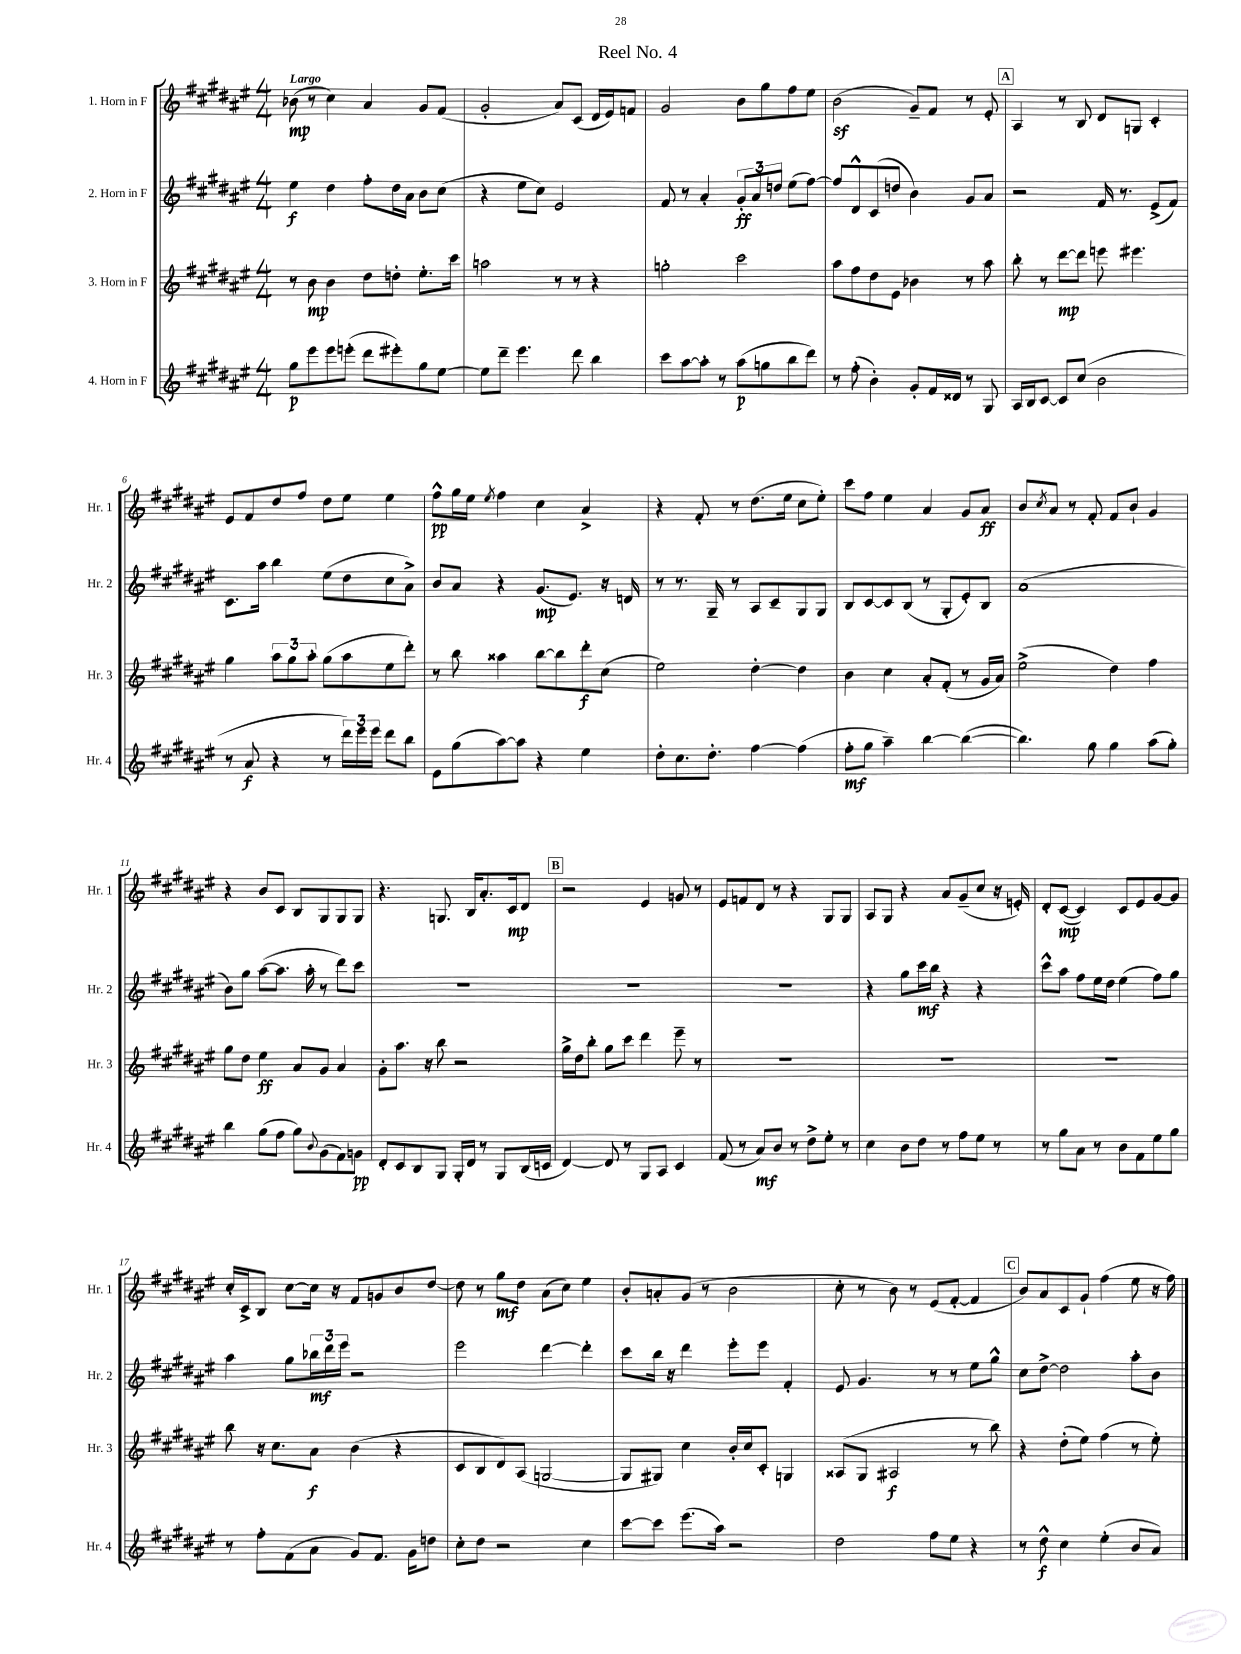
\header { title = "Reel No. 4" }
<<
\new StaffGroup <<
\new Staff = "s0" \with { instrumentName = "1. Horn in F" shortInstrumentName = "Hr. 1" } {
    \clef treble \key fis \major \numericTimeSignature \time 4/4 \tempo "Largo"
    bes'8\mp( r8 cis''4) ais'4 gis'8 fis'8( |
    gis'2-. ais'8) cis'8( dis'16 eis'16) f'8 |
    gis'2 b'8 gis''8 fis''8 eis''8 |
    b'2\sf( gis'8--) fis'8 r8 eis'8-. |
    \mark \markup { \box "A" } ais4 r8 b8 dis'8 g8 cis'4-. |
    eis'8 fis'8 dis''8 fis''8 dis''8 eis''8 eis''4 |
    fis''8-^\pp gis''16 eis''16 \acciaccatura { eis''8 } fis''4 cis''4 ais'4-> |
    r4 fis'8-. r8 dis''8.( eis''16 cis''8 eis''8-.) |
    cis'''8 fis''8 eis''4 ais'4 gis'8 ais'8\ff |
    b'8 \acciaccatura { cis''8 } ais'8 r8 fis'8-. fis'8 b'8-! gis'4 |
    r4 b'8 cis'8 b8 gis8 gis8 gis8 |
    r4. g8. b16 ais'8.-. cis'16\mp dis'8 |
    \mark \markup { \box "B" } r2 eis'4 g'8 r8 |
    eis'8 f'8 dis'8 r8 r4 gis8 gis8 |
    ais8 gis8 r4 ais'8 gis'8--( cis''8 r16 e'16-.) |
    dis'8-. cis'8~\mp( cis'4) cis'8 eis'8 gis'8~ gis'8 |
    cis''16-. cis'16-> b8 cis''8~ cis''16 r16 fis'8 g'8 b'8 dis''8~ |
    dis''8 r8 gis''8\mf dis''8 ais'8( cis''8) eis''4 |
    b'8-. a'8-. gis'8( r8 b'2 |
    cis''8-. r8 b'8) r8 eis'8( fis'8~-. fis'4 |
    \mark \markup { \box "C" } b'8) ais'8 cis'8 gis'8-! fis''4( eis''8 r16 fis''16) \bar "|." |
}
\new Staff = "s1" \with { instrumentName = "2. Horn in F" shortInstrumentName = "Hr. 2" } {
    \clef treble \key fis \major \numericTimeSignature \time 4/4
    eis''4\f dis''4 fis''8-. dis''16 ais'16 b'8 cis''8( |
    r4 eis''8 cis''8) eis'2 |
    fis'8 r8 ais'4-. \tuplet 3/2 { gis'8-.\ff ais'8 d''8 } eis''8( fis''8~) |
    fis''8 dis'8-^ cis'8( d''8 b'4) gis'8 ais'8 |
    \mark \markup { \box "A" } r2 fis'16 r8. eis'8->( fis'8) |
    cis'8. ais''16 b''4 eis''8( dis''8 cis''8 ais'8->) |
    b'8 ais'8 r4 gis'8.\mp( eis'8.) r16 d'16 |
    r8 r8. gis16-- r8 ais8 cis'8-- gis8 gis8 |
    b8 cis'8~ cis'8 b8( r8 gis8-. eis'8-.) b8 |
    ais'1( |
    b'8) gis''8 ais''8~( ais''8. ais''16-. r8 dis'''8) cis'''8 |
    R1 |
    \mark \markup { \box "B" } R1 |
    R1 |
    r4 gis''8 cis'''16\mf b''16 r4 r4 |
    cis'''8-^ ais''8 fis''8 eis''16 dis''16 eis''4( fis''8) gis''8 |
    ais''4 gis''8 \tuplet 3/2 { bes''16\mf dis'''16 eis'''16 } r2 |
    eis'''2 dis'''4~ dis'''4-. |
    cis'''8 b''16 r16 dis'''4 eis'''8-. eis'''8 fis'4-. |
    eis'8 gis'4. r8 r8 eis''8 gis''8-^ |
    \mark \markup { \box "C" } cis''8 dis''8~-> dis''2 ais''8-. b'8 \bar "|." |
}
\new Staff = "s2" \with { instrumentName = "3. Horn in F" shortInstrumentName = "Hr. 3" } {
    \clef treble \key fis \major \numericTimeSignature \time 4/4
    r8 b'8\mp b'4 dis''8 d''8-. eis''8.-. cis'''16 |
    a''2 r8 r8 r4 |
    g''2-. cis'''2 |
    ais''8 fis''8 dis''8 eis'8 bes'4 r8 ais''8 |
    \mark \markup { \box "A" } b''8-. r8 dis'''8~\mp dis'''8 e'''8 eis'''4. |
    gis''4 \tuplet 3/2 { ais''8 gis''8 ais''8-. } gis''8( ais''8 eis''8 dis'''8-.) |
    r8 b''8 aisis''4 b''8~ b''8 dis'''8-.\f cis''8( |
    eis''2) dis''4~-. dis''4 |
    b'4 cis''4 ais'8-. fis'8-.( r8 gis'16 ais'16) |
    eis''2->( dis''4) fis''4 |
    gis''8 dis''8 eis''4\ff ais'8 gis'8 ais'4 |
    gis'8-. ais''8. r16 b''8 r2 |
    \mark \markup { \box "B" } gis''16-> dis''16 b''8-. gis''8 cis'''8 dis'''4 eis'''8-- r8 |
    R1 |
    R1 |
    R1 |
    b''8 r16 cis''8. ais'8\f b'4( r4 |
    cis'8 b8 dis'8) ais8( g2~ |
    g8 gis8) cis''4 b'16-. cis''16 cis'8-. g4 |
    aisis8( gis8 ais2\f r8 b''8) |
    \mark \markup { \box "C" } r4 dis''8-.( eis''8) fis''4( r8 eis''8-.) \bar "|." |
}
\new Staff = "s3" \with { instrumentName = "4. Horn in F" shortInstrumentName = "Hr. 4" } {
    \clef treble \key fis \major \numericTimeSignature \time 4/4
    gis''8\p eis'''8 eis'''8 e'''8-.( dis'''8 eis'''8-.) gis''8 eis''8~ |
    eis''8 dis'''8-- eis'''4. dis'''8 b''4 |
    cis'''8 ais''8~ ais''8-. r8 ais''8\p( g''8 b''8 dis'''8) |
    r8 fis''8-.( b'4-.) gis'8-. fis'16 disis'16 r8 gis8 |
    \mark \markup { \box "A" } ais16 b16 cis'8~ cis'8 cis''8( b'2 |
    r8 ais'8\f r4 r8 \tuplet 3/2 { dis'''16) eis'''16 eis'''16 } dis'''8 b''8 |
    eis'8 gis''8( ais''8~) ais''8 r4 eis''4 |
    dis''8-. cis''8. dis''8.-. fis''4~ fis''4( |
    fis''8-.\mf gis''8 ais''4--) b''4~ b''4~( |
    b''4.) gis''8 gis''4 ais''8( gis''8-.) |
    b''4 gis''8( fis''8 gis''8) \appoggiatura { b'8 } gis'8( fis'8) g'8\pp |
    dis'8-. cis'8 b8 gis8 gis16-. dis'16 r8 gis8 b16( c'16 |
    \mark \markup { \box "B" } dis'4~) dis'8 r8 gis8 ais8 cis'4 |
    fis'8( r8 ais'8\mf) b'8 r8 dis''8-> eis''8-. r8 |
    cis''4 b'8 dis''8 r8 fis''8 eis''8 r8 |
    r8 gis''8 ais'8 r8 b'8 fis'8 eis''8 gis''8 |
    r8 fis''8-. fis'8( ais'8 gis'8) fis'8. gis'16 d''8 |
    cis''8-. dis''8 r2 cis''4 |
    cis'''8~ cis'''8 eis'''8.( ais''16) r2 |
    dis''2 fis''8 eis''8 r4 |
    \mark \markup { \box "C" } r8 dis''8-^\f cis''4 eis''4-.( b'8 ais'8) \bar "|." |
}
>>
>>
